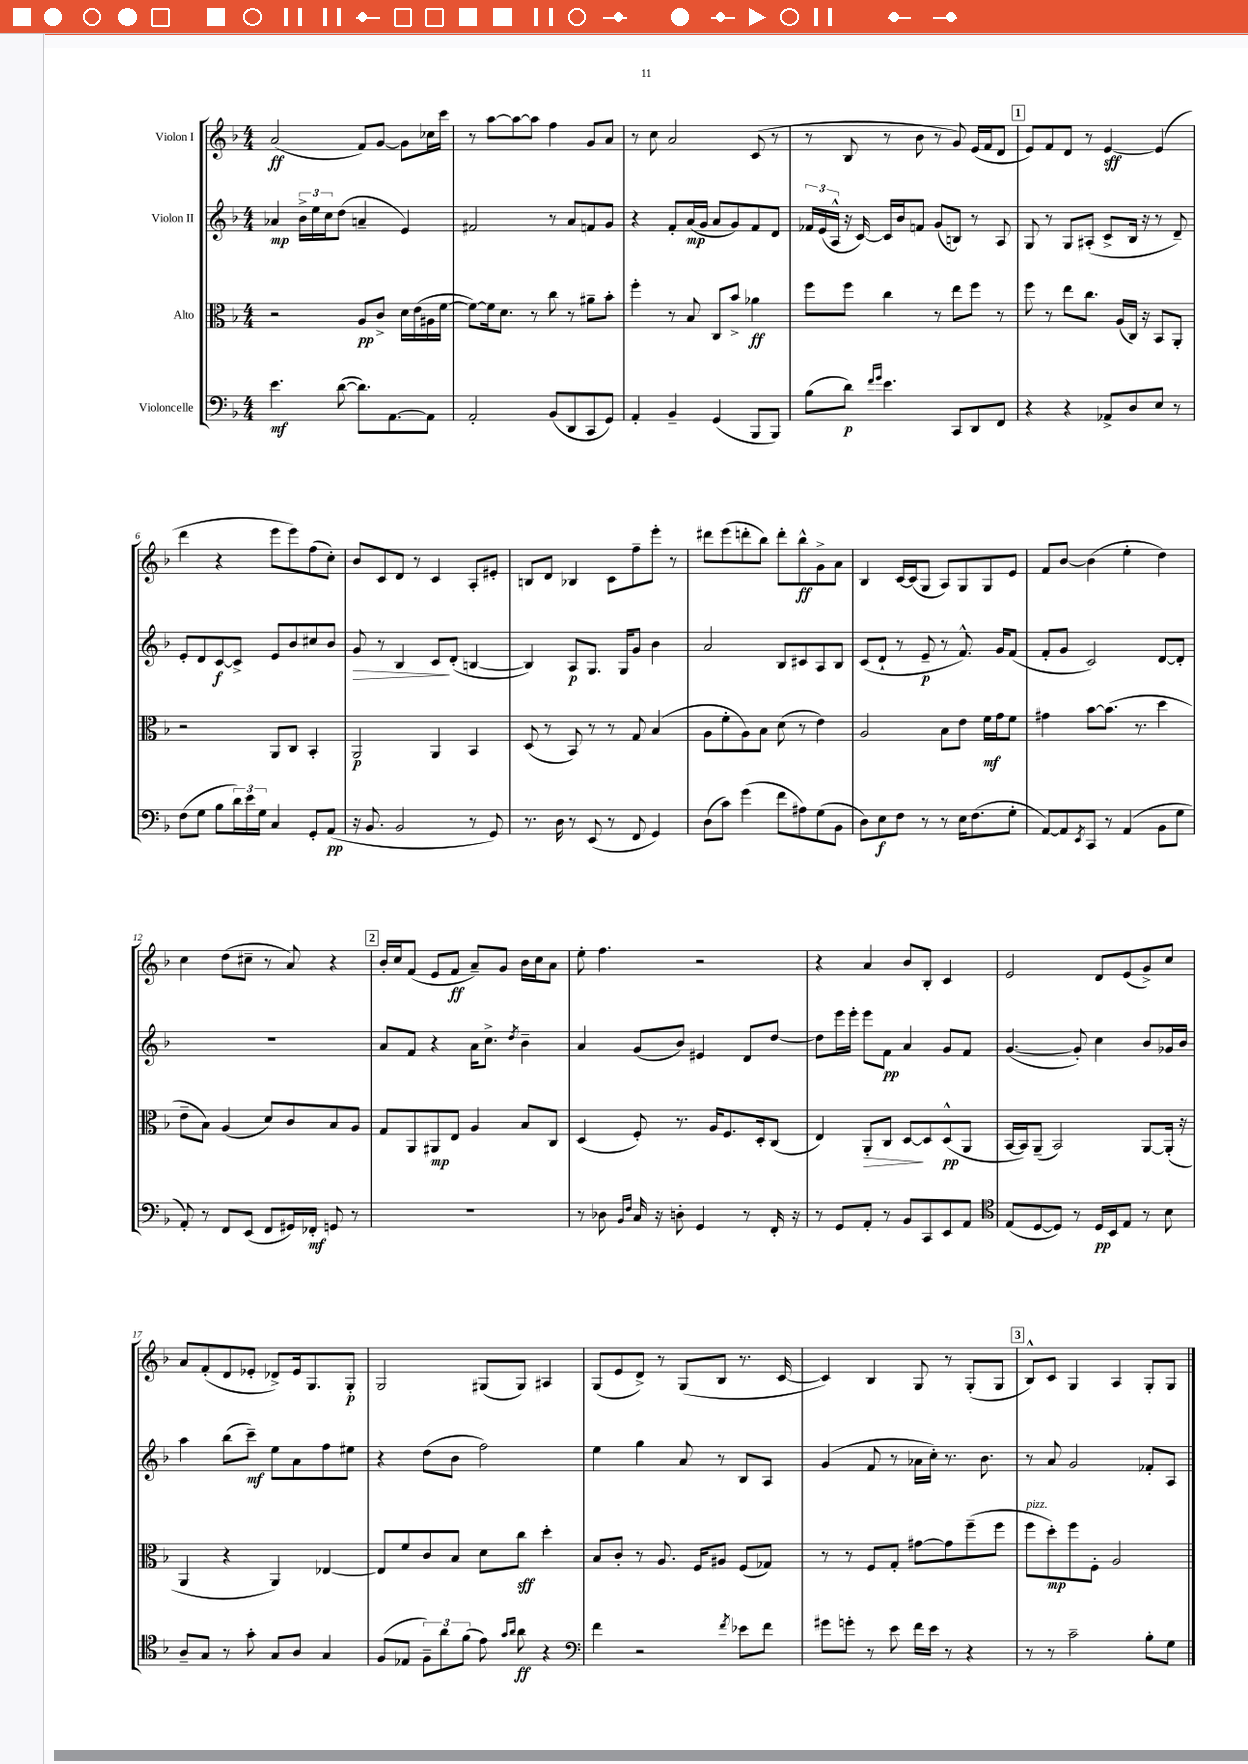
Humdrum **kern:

**kern	**kern	**kern	**kern
*staff4	*staff3	*staff2	*staff1
*clefF4	*clefC3	*clefG2	*clefG2
*k[b-]	*k[b-]	*k[b-]	*k[b-]
*M4/4	*M4/4	*M4/4	*M4/4
4.e	2r	4a-	(2a
.	.	24b-^	.
.	.	24ee	.
.	.	24cc	.
([8d	.	(8dd	.
8.d])	8A	4a~	8f)
.	8c^	.	[8g
[8.AA	.	.	.
.	16d	4e)	8g]
.	(16e	.	.
8AA]	16A#	.	16cc-
.	[16f	.	16ccc
=	=	=	=
2AA'	8f_)	2f#	8r
.	16f]	.	[8aa
.	8.d	.	.
.	.	.	8aa_
.	8r	.	8aa]
(8BB-	8cc	8r	4ff
8DD	8r	8a	.
8CC	8a#~	8f	8g
8GG)	8b-'	8g	8a
=	=	=	=
4AA'	4ff'	4r	8r
.	.	.	8cc
4BB-~	8r	8f'	2a
.	8B-	(16a	.
.	.	16g	.
(4GG	8C	8a	.
.	8b-^	8g)	.
8BBB-	4a-	8f	(8c
8BBB-)	.	8d	8r
=	=	=	=
(8B-	8ff	24f-	8r
.	.	(24e	.
.	.	24A^^	.
8d)	8ff	16r	8B-
.	.	[16c)	.
16qqf	.	.	.
16qqg	.	.	.
4.e	4cc	16c]	8r
.	.	16b-	.
.	.	8f	8b-
.	8r	(8g	8r
8CC	8ee	8B)	8g)
8DD	8ff	8r	(16e
.	.	.	16f
8FF	8r	8A	8d
=	=	=	=
4r	8ff	8G	8e)
.	8r	8r	8f
4r	8ee	8G	8d
.	8.cc	(8A#'	8r
8AA-^	.	8c^	[4e
.	(16A	.	.
8D	16C)	16B-	.
.	16r	16r	.
8E	8BB-	8r	(4e]
8r	8AA'	8d~)	.
=	=	=	=
(8F	2r	8e'	4ddd
8G	.	8d	.
8B-	.	[8c	4r
24d)	.	8c^]	.
24e	.	.	.
24G	.	.	.
4C	8AA	8e	8eee
.	8C	8b-	8eee)
8GG'	4BB-'	8cc#	(8ff
(8AA	.	8b-	8cc')
=	=	=	=
16r	2AA	8g	8b-
8.BB-	.	.	.
.	.	8r	8c
2BB-	.	4B-	8d
.	.	.	8r
.	4AA	8c	4c
.	.	(8d'	.
8r	4BB-	[4B	8A'
8GG)	.	.	8e#'
=	=	=	=
8.r	(8D	4B])	8B
.	8r	.	8d
16D	.	.	.
8r	8BB-)	8A	4B-
(8EE	8r	8.G	.
8r	8r	.	8c
.	.	16G	.
8FF	8G	8g	8ff~
4GG)	(4B-	4b-	8eee'
.	.	.	8r
=	=	=	=
(8D	8A	2a	8ddd#
8c)	8f'	.	(8eee
(4g	8A)	.	8ddd'
.	8B-	.	8bb-)
8f	(8d	8B-	8ddd'
8A#)	8r	8c#	8bb-^^
(8G	4e)	8A	8g^
8BB-	.	8B-	8a
=	=	=	=
8D)	2A	(8c	4B-
8E	.	8d`	.
8F	.	8r	[16c
.	.	.	(16c]
8r	.	8e~	8G
8r	8B-	8r	8A)
16E	8e	8.f^^)	8G
(8.F	.	.	.
.	16f	.	8G
.	16g	16g	.
8G'	8f	(8f	8e
=	=	=	=
[8AA)	4g#	8f'	8f
8AA]	.	8g	[8b-
8qEE	.	.	.
8CC	[8b-	2c)	(4b-]
8r	(8.b-]	.	.
(4AA	.	.	4ee'
.	8.r	.	.
8BB-	4dd	[8d	4dd)
8G	.	8d']	.
=	=	=	=
8AA')	8e~	1r	4cc
8r	8B-)	.	.
8FF	(4A	.	(8dd
(8EE	.	.	8cc#~
8FF	8d)	.	8r
16GG#)	8c	.	8a)
16FF-'	.	.	.
8GG	8B-	.	4r
8r	8A	.	.
=	=	=	=
1r	8G	8a	16b-'
.	.	.	16cc
.	8AA	8f	(8f
.	8AA#	4r	8e
.	8E	.	8f
.	4A	16a	8a~)
.	.	8.cc^	.
.	.	.	8g
.	.	8qdd	.
.	8B-	4b-~	16b-
.	.	.	16cc
.	8C	.	8a
=	=	=	=
8r	(4D	4a	8ee'
8D-	.	.	4.ff
16qqBB-	.	.	.
16qqF	.	.	.
16C	8F')	(8g	.
16r	.	.	.
8D'	8.r	8b-)	.
4GG	.	4e#	2r
.	16A	.	.
.	8.F	.	.
8r	.	8d	.
.	16D'	.	.
16FF'	(8C	[8dd	.
16r	.	.	.
=	=	=	=
8r	4E)	8dd]	4r
8GG	.	16eee	.
.	.	16eee'	.
8AA'	8AA'	8eee	4a
8r	8C	8f	.
8BB-	[8D	4a	8b-
8CC	8D]	.	8B-'
8EE	(8D^^	8g	4c
8AA	8AA	8f	.
=	=	=	=
*clefC4	*	*	*
(8E	[16BB-	([4.g	2e
.	16BB-])	.	.
[8D	(8AA~	.	.
8D])	2BB-)	.	.
8r	.	8g'])	.
16D	.	4cc	8d
16BB-	.	.	.
8E	.	.	(8e
8r	[8AA	8b-	8g^)
8B-	(16AA']	16g-	8cc
.	16r	16b-	.
=	=	=	=
8A~	4AA	4aa	8a
8G	.	.	(8f'
8r	4r	(8bb-	8d
8g'	.	8ccc~)	8e-'
8G	4AA)	8ee	8d-^)
8A	.	8a	16e-
.	.	.	8.G
4G	[4E-	8ff	.
.	.	8ee#	8G'
=	=	=	=
(8F	8E-]	4r	2G
8E-	8f	.	.
12F~)	8c	(8dd	.
12a	.	.	.
.	8B-	8b-	.
(12f	.	.	.
8e)	8d	2ff)	(8G#
16qqg	.	.	.
16qqa	.	.	.
8a	8cc	.	8G#)
4r	4dd'	.	4A#
=	=	=	=
*clefF4	*	*	*
4f	8B-	4ee	(8G
.	8c'	.	8e
2r	8r	4gg	8d^)
.	8.A	.	8r
.	.	8a	(8G
.	16F	.	.
.	8A#	8r	8B-
8qf	.	.	.
8e-	(8F	8B-	8.r
8f	8G-)	8A	.
.	.	.	[16c
=	=	=	=
8g#	8r	(4g	4c])
8g'	8r	.	.
8r	8F	8f	4B-
8e	8G'	8r	.
16f	[8g#	16a-	8G
16e	.	16cc')	.
8r	8g#]	8.r	8r
4r	(8ff~	.	(8G'
.	.	8.b-	.
.	8ff	.	8G
=	=	=	=
8r	8ff	8r	8B-^^)
8r	8dd')	8a	8c
2c~	8ff	2g	4G
.	8F'	.	.
.	2A	.	4A
8B-'	.	8f-'	8G'
8G	.	8A	8G
==	==	==	==
*-	*-	*-	*-
